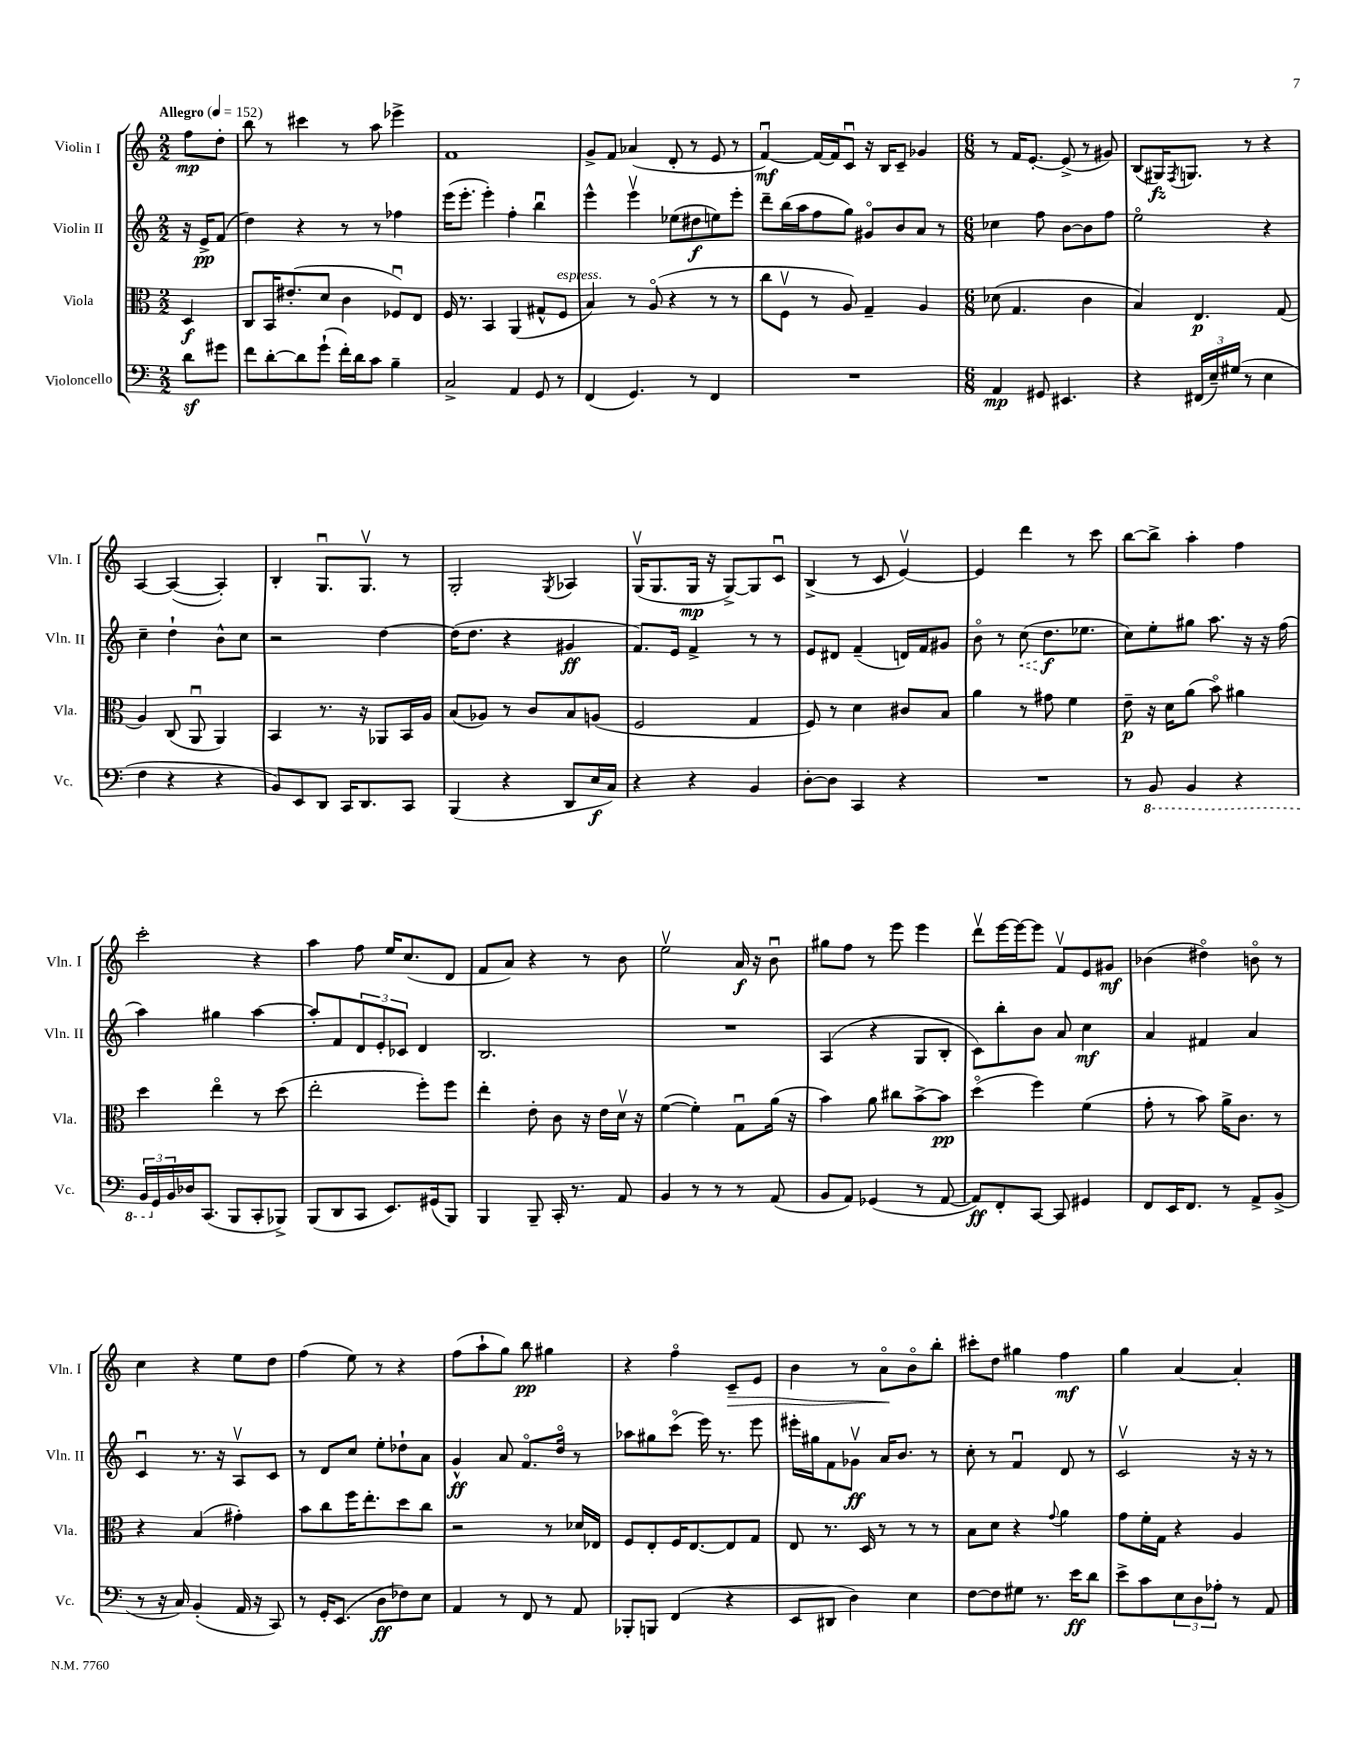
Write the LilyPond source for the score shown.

<<
\new StaffGroup <<
\new Staff = "s0" \with { instrumentName = "Violin I" shortInstrumentName = "Vln. I" } {
    \clef treble \key c \major \numericTimeSignature \time 2/2 \partial 4 \tempo "Allegro" 4 = 152
    f''8\mp d''8-. |
    b''8 r8 cis'''4 r8 a''8 ees'''4-> |
    f'1 |
    g'8-> f'8 aes'4( d'8-. r8 e'8 r8 |
    f'4~\downbow\mf) f'16~ f'16 c'8\downbow r16 b16 c'8-- ges'4 |
    \numericTimeSignature \time 6/8 r8 f'16 e'8.~-. e'8->( r8 gis'8) |
    b8( gis16\fz) \acciaccatura { f8 } g8. r8 r4 |
    a4~ a4~( a4-.) |
    b4-. g8.\downbow g8.\upbow r8 |
    g2-. \acciaccatura { g8 } aes4 |
    g16\upbow( g8. g16\mp r16 g8~->) g8 c'8\downbow |
    b4->( r8 c'8 e'4~\upbow) |
    e'4 d'''4 r8 c'''8 |
    b''8~ b''8-> a''4-. f''4 |
    c'''2-. r4 |
    a''4 f''8 e''16 c''8.( d'8 |
    f'8 a'8) r4 r8 b'8 |
    e''2\upbow a'16\f r16 b'8\downbow |
    gis''8 f''8 r8 e'''8 e'''4 |
    d'''8\upbow e'''16~ e'''16~ e'''8 f'8\upbow e'8 gis'8\mf |
    bes'4( dis''4\flageolet) b'8\flageolet r8 |
    c''4 r4 e''8 d''8 |
    f''4( e''8) r8 r4 |
    f''8( a''8-! g''8) b''8\pp gis''4 |
    r4 f''4\flageolet c'8--\> e'8 |
    b'4 r8 a'8\flageolet\! b'8\flageolet b''8-. |
    cis'''8-. d''8 gis''4 f''4\mf |
    g''4 a'4~ a'4-. \bar "|." |
}
\new Staff = "s1" \with { instrumentName = "Violin II" shortInstrumentName = "Vln. II" } {
    \clef treble \key c \major \numericTimeSignature \time 2/2 \partial 4
    r16 e'16->\pp f'8( |
    d''4) r4 r8 r8 fes''4 |
    e'''16( e'''8.-. e'''4-.) f''4-. b''4\downbow |
    e'''4-^ e'''4\upbow ees''8( dis''8\f e''8) e'''8-. |
    d'''8-- b''16( a''16 f''8 g''8) gis'8\flageolet b'8 a'8 r8 |
    \numericTimeSignature \time 6/8 ces''4 f''8 b'8~ b'8 f''8 |
    e''2\flageolet r4 |
    c''4-- d''4-! b'8-^ c''8 |
    r2 d''4~ |
    d''16( d''8. r4 gis'4\ff |
    f'8.) e'16 f'4-> r8 r8 |
    e'8 dis'8 f'4--( d'16) f'16 gis'8 |
    b'8\flageolet r8 \once \override Hairpin.style = #'dashed-line c''8\<( d''8.\f\! ees''8. |
    c''8) e''8-. gis''8 a''8. r16 r16 f''16( |
    a''4) gis''4 a''4~ |
    a''8-. f'8 \tuplet 3/2 { d'8 e'8-. ces'8 } d'4 |
    b2. |
    R2. |
    a4( r4 g8 b8-. |
    c'8) b''8-. b'8 a'8 c''4\mf |
    a'4 fis'4 a'4 |
    c'4\downbow r8. r16 a8\upbow c'8 |
    r8 d'8 c''8 e''8-. des''8-! a'8 |
    g'4-^\ff a'8 f'8.\flageolet d''16\flageolet r8 |
    aes''8 gis''8 c'''8\flageolet( e'''16) r8. e'''8 |
    eis'''16-. gis''16 f'8 ges'8\upbow\ff a'16 b'8. r8 |
    c''8-. r8 f'4\downbow d'8 r8 |
    c'2\upbow r16 r16 r8 \bar "|." |
}
\new Staff = "s2" \with { instrumentName = "Viola" shortInstrumentName = "Vla." } {
    \clef alto \key c \major \numericTimeSignature \time 2/2 \partial 4
    d4\f |
    c8 b,16 eis'8.-.( d'8 c'4 fes8\downbow) e8 |
    f16 r8. b,4 a,4( gis8-^ f8^\markup { \italic "espress." } |
    b4) r8 a8\flageolet( r4 r8 r8 |
    c''8 f8\upbow r8 a8) g4-- a4 |
    \numericTimeSignature \time 6/8 des'8( g4. c'4 |
    b4) e4.\p g8( |
    a4) c8( a,8\downbow a,4) |
    b,4 r8. r16 aes,8 b,16 a16 |
    b8( aes8) r8 c'8 b8 a8( |
    f2 g4 |
    f8) r8 d'4 cis'8 b8 |
    a'4 r8 gis'8 f'4 |
    e'8--\p r16 d'16 a'8( b'8\flageolet) ais'4 |
    d''4 e''4\flageolet r8 d''8( |
    e''2-. f''8-.) f''8 |
    e''4-. e'8-. c'8 r16 e'16 d'16\upbow r16 |
    f'4~( f'4-.) g8\downbow a'16( r16 |
    b'4) a'8 cis''8 b'8~-> b'8\pp |
    d''4\flageolet( f''4) f'4( |
    g'8-. r8 b'8) a'16-> c'8. r8 |
    r4 b4( gis'4-.) |
    b'8 c''8 f''16 e''8.-. d''8 c''8 |
    r2 r8 des'16 ees16 |
    f8 e8-. f16 e8.~ e8 g8 |
    e8 r8. d16 r8 r8 r8 |
    b8 d'8 r4 \appoggiatura { g'8 } a'4 |
    g'8 f'16-. g16 r4 a4 \bar "|." |
}
\new Staff = "s3" \with { instrumentName = "Violoncello" shortInstrumentName = "Vc." } {
    \clef bass \key c \major \numericTimeSignature \time 2/2 \partial 4
    d'8\sf gis'8 |
    f'8 d'8~-. d'8 g'8-!( f'16-.) d'16 c'8 b4-- |
    c2-> a,4 g,8 r8 |
    f,4( g,4.) r8 f,4 |
    R1 |
    \numericTimeSignature \time 6/8 a,4\mp gis,8 eis,4. |
    r4 \tuplet 3/2 { fis,16( e16--) gis16( } r8 e4 |
    f4 r4 r4 |
    b,8) e,8 d,8 c,16 d,8. c,8 |
    b,,4( r4 d,8 e16\f c16) |
    r4 r4 b,4 |
    d8~-. d8 c,4 r4 |
    R2. |
    r8 \ottava #-1 b,,8 b,,4 r4 |
    \tuplet 3/2 { b,,16 \ottava #0 g,16 b,16 } des16 c,8.( b,,8 c,8-. bes,,8->) |
    b,,8( d,8 c,8 e,8.) gis,16( b,,8) |
    b,,4 b,,8-- c,16-. r8. a,8 |
    b,4 r8 r8 r8 a,8( |
    b,8 a,8) ges,4( r8 a,8~ |
    a,8\ff) f,8-. c,8~ c,8 gis,4 |
    f,8 e,16 f,8. r8 a,8-> b,8->( |
    r8 r16 c16) b,4-.( a,16 r16 c,8) |
    r8 g,16-. e,8.( d8\ff fes8) e8 |
    a,4 r8 f,8 r8 a,8 |
    bes,,8-. b,,8 f,4( r4 |
    e,8 dis,8 d4) e4 |
    f8~ f8 gis8 r8. e'16\ff d'8 |
    e'8-> c'8 \tuplet 3/2 { e8 d8 aes8-. } r8 a,8 \bar "|." |
}
>>
>>
\layout { \context { \Score \remove "Bar_number_engraver" } }
